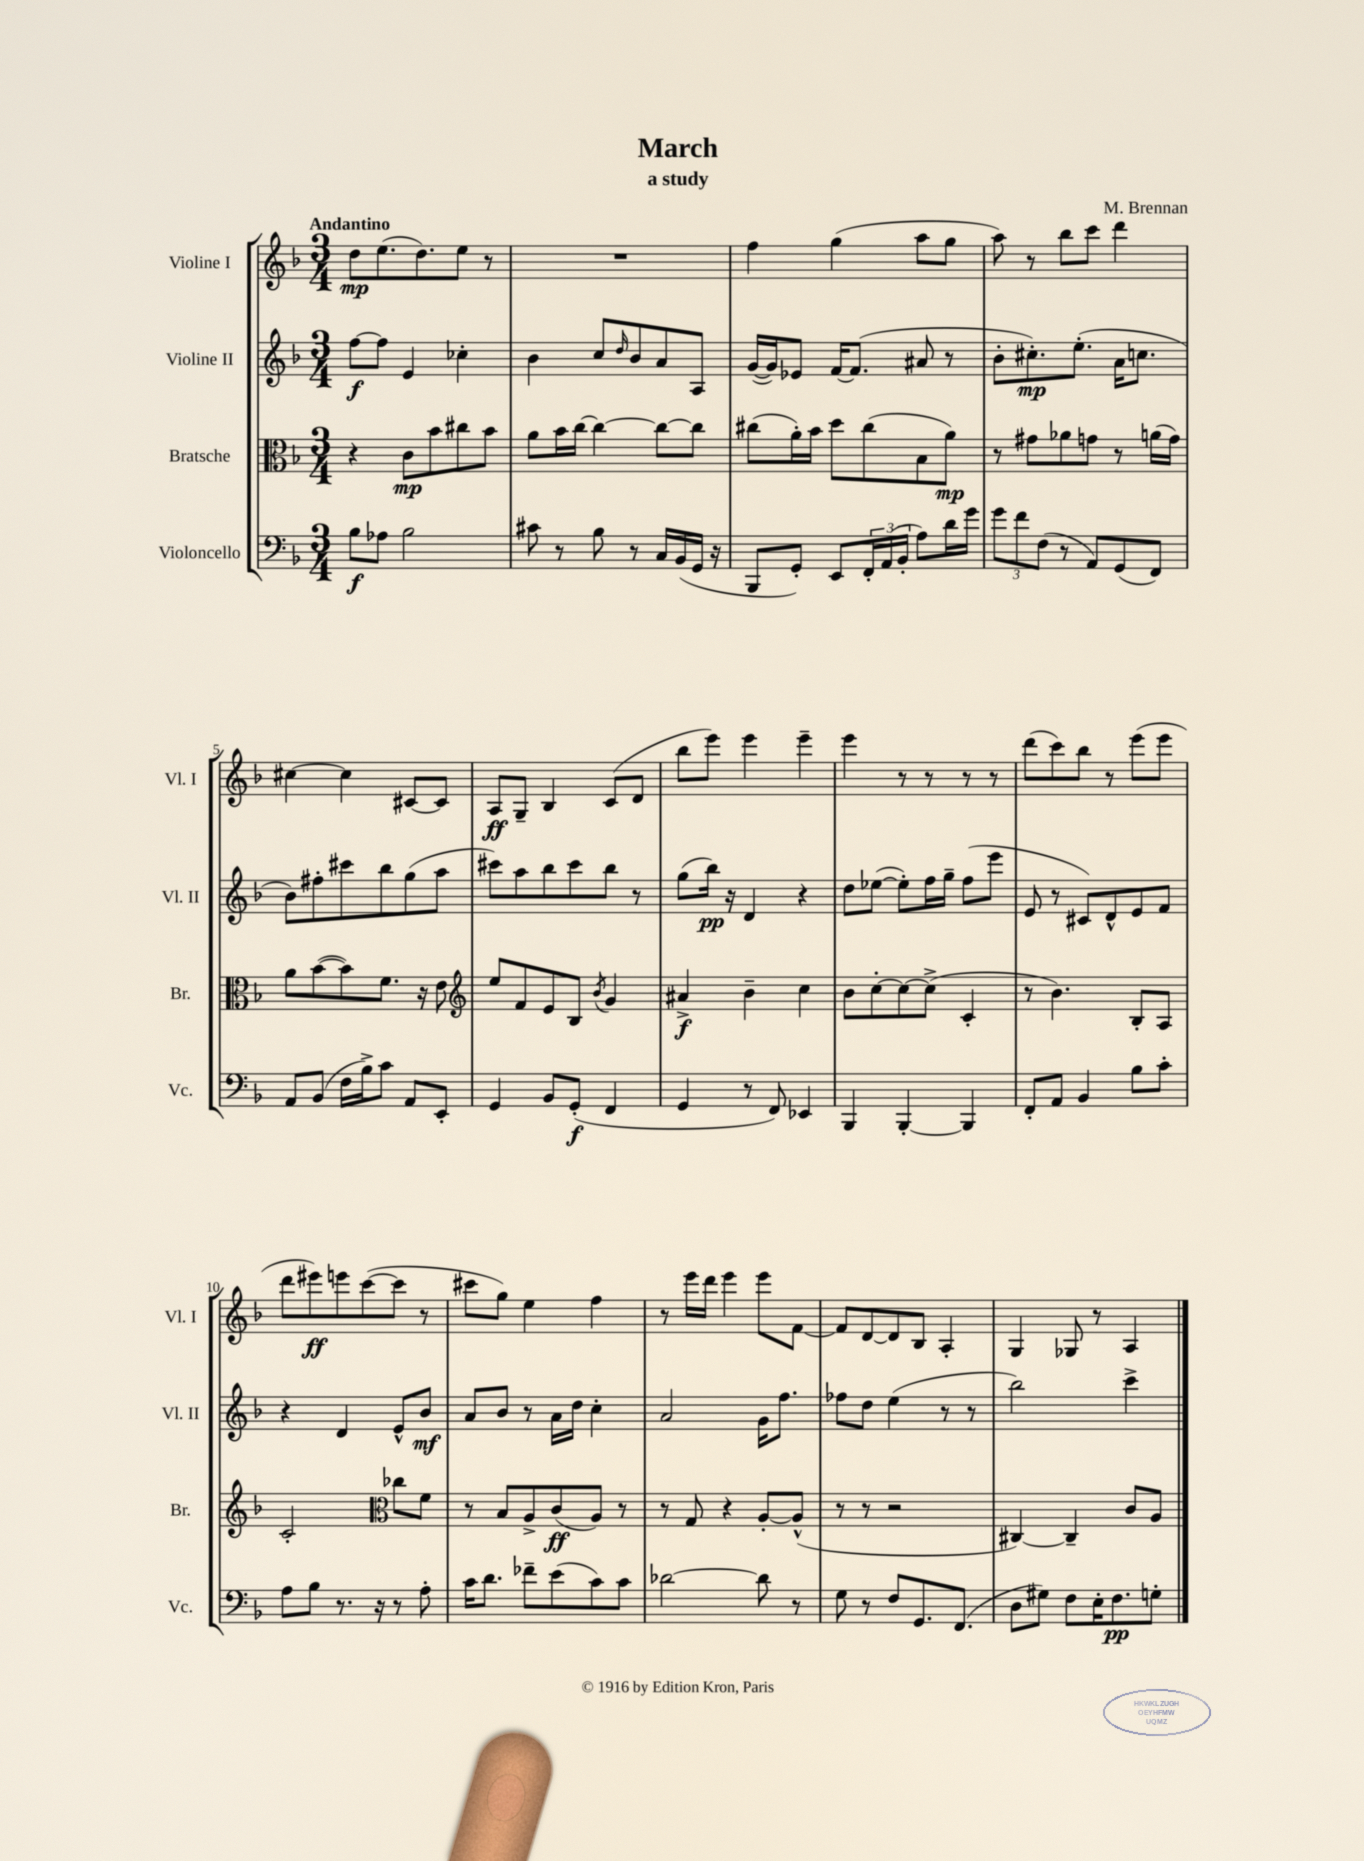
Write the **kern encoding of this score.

**kern	**kern	**kern	**kern
*staff4	*staff3	*staff2	*staff1
*clefF4	*clefC3	*clefG2	*clefG2
*k[b-]	*k[b-]	*k[b-]	*k[b-]
*M3/4	*M3/4	*M3/4	*M3/4
8B-	4r	[8ff	8dd
8A-	.	8ff]	(8.ee
2B-	8c	4e	.
.	.	.	8.dd)
.	8b-	.	.
.	8cc#	4cc-'	8ee
.	8b-	.	8r
=	=	=	=
8c#	8a	4b-	2.r
8r	16b-	.	.
.	[16cc	.	.
8B-	4cc_	8cc	.
.	.	16qqdd	.
8r	.	8b-	.
16C	8cc_	8a	.
(16BB-	.	.	.
16GG	8cc]	8A	.
16r	.	.	.
=	=	=	=
8BBB-	(8cc#	([16g	4ff
.	.	16g])	.
8GG')	16a')	8e-	.
.	16b-	.	.
8EE	8dd	[16f	(4gg
.	.	(8.f]	.
24FF'	(8cc#	.	.
(24AA	.	.	.
24BB-'	.	.	.
8A)	8B-	8a#	8aa
16d	8a)	8r	8gg
16g	.	.	.
=	=	=	=
12g	8r	8b-'	8aa)
12f	.	.	.
.	8g#	8.cc#')	8r
(12F	.	.	.
8r	8a-	.	8bb-
.	.	(8.ee'	.
8AA)	8g	.	8ccc
(8GG	8r	16a	4ddd
.	.	8.cc	.
8FF)	(16a	.	.
.	16g)	.	.
=	=	=	=
8AA	8a	8b-)	[4cc#
(8BB-	([8b-	8ff#'	.
16F	8b-])	8ccc#	4cc#]
16B-^)	.	.	.
8c	8.f	8bb-	.
8AA	.	(8gg	[8c#
.	16r	.	.
8EE'	8e	8aa	8c#]
=	=	=	=
*	*clefG2	*	*
4GG	8ee	8ccc#)	8A
.	8f	8aa	8G~
8BB-	8e	8bb-	4B-
(8GG'	8B-	8ccc#	.
.	8qb-	.	.
4FF	4g	8bb-	(8c
.	.	8r	8d
=	=	=	=
4GG	4a#^	(8gg	8bb-
.	.	16bb-)	8eee)
.	.	16r	.
8r	4b-~	4d	4eee
8FF)	.	.	.
4EE-	4cc	4r	4eee~
=	=	=	=
4BBB-	8b-	8dd	4eee
.	[8cc'	([8ee-	.
[4BBB-'	8cc_	8ee-'])	8r
.	(8cc^]	16ff	8r
.	.	16gg~	.
4BBB-]	4c'	(8ff	8r
.	.	8eee	8r
=	=	=	=
8FF'	8r	8e	(8ddd
8AA	4.b-)	8r	8ccc)
4BB-	.	8c#)	8bb-
.	.	8d^^	8r
8B-	8B-'	8e	(8eee
8c'	8A	8f	8eee
=	=	=	=
8A	2c'	4r	8ddd
8B-	.	.	8eee#)
8.r	.	4d	8eee
.	.	.	([8ccc
16r	.	.	.
*	*clefC3	*	*
8r	8cc-	8e^^	8ccc]
8A'	8f	8b-	8r
=	=	=	=
16c	8r	8a	8ccc#
8.d	.	.	.
.	8B-	8b-	8gg)
8f-~	8A^	8r	4ee
(8e	(8c	16a	.
.	.	16dd	.
8c)	8A)	4cc'	4ff
8c	8r	.	.
=	=	=	=
[2d-	8r	2a	8r
.	8G	.	16eee
.	.	.	16ddd
.	4r	.	4eee
8d-]	[8A'	16g	8eee
.	.	8.ff	.
8r	(8A^^]	.	[8f
=	=	=	=
8G	8r	8ff-	8f]
8r	8r	8dd	[8d
8F	2r	(4ee	8d]
8.GG	.	.	8B-
.	.	8r	4A'
(8.FF	.	.	.
.	.	8r	.
=	=	=	=
8D	[4C#)	2bb-)	4G
8G#)	.	.	.
8F	4C#~]	.	8G-
16E'	.	.	8r
8.F	.	.	.
.	8c	4ccc^	4A
8G'	8A	.	.
==	==	==	==
*-	*-	*-	*-
